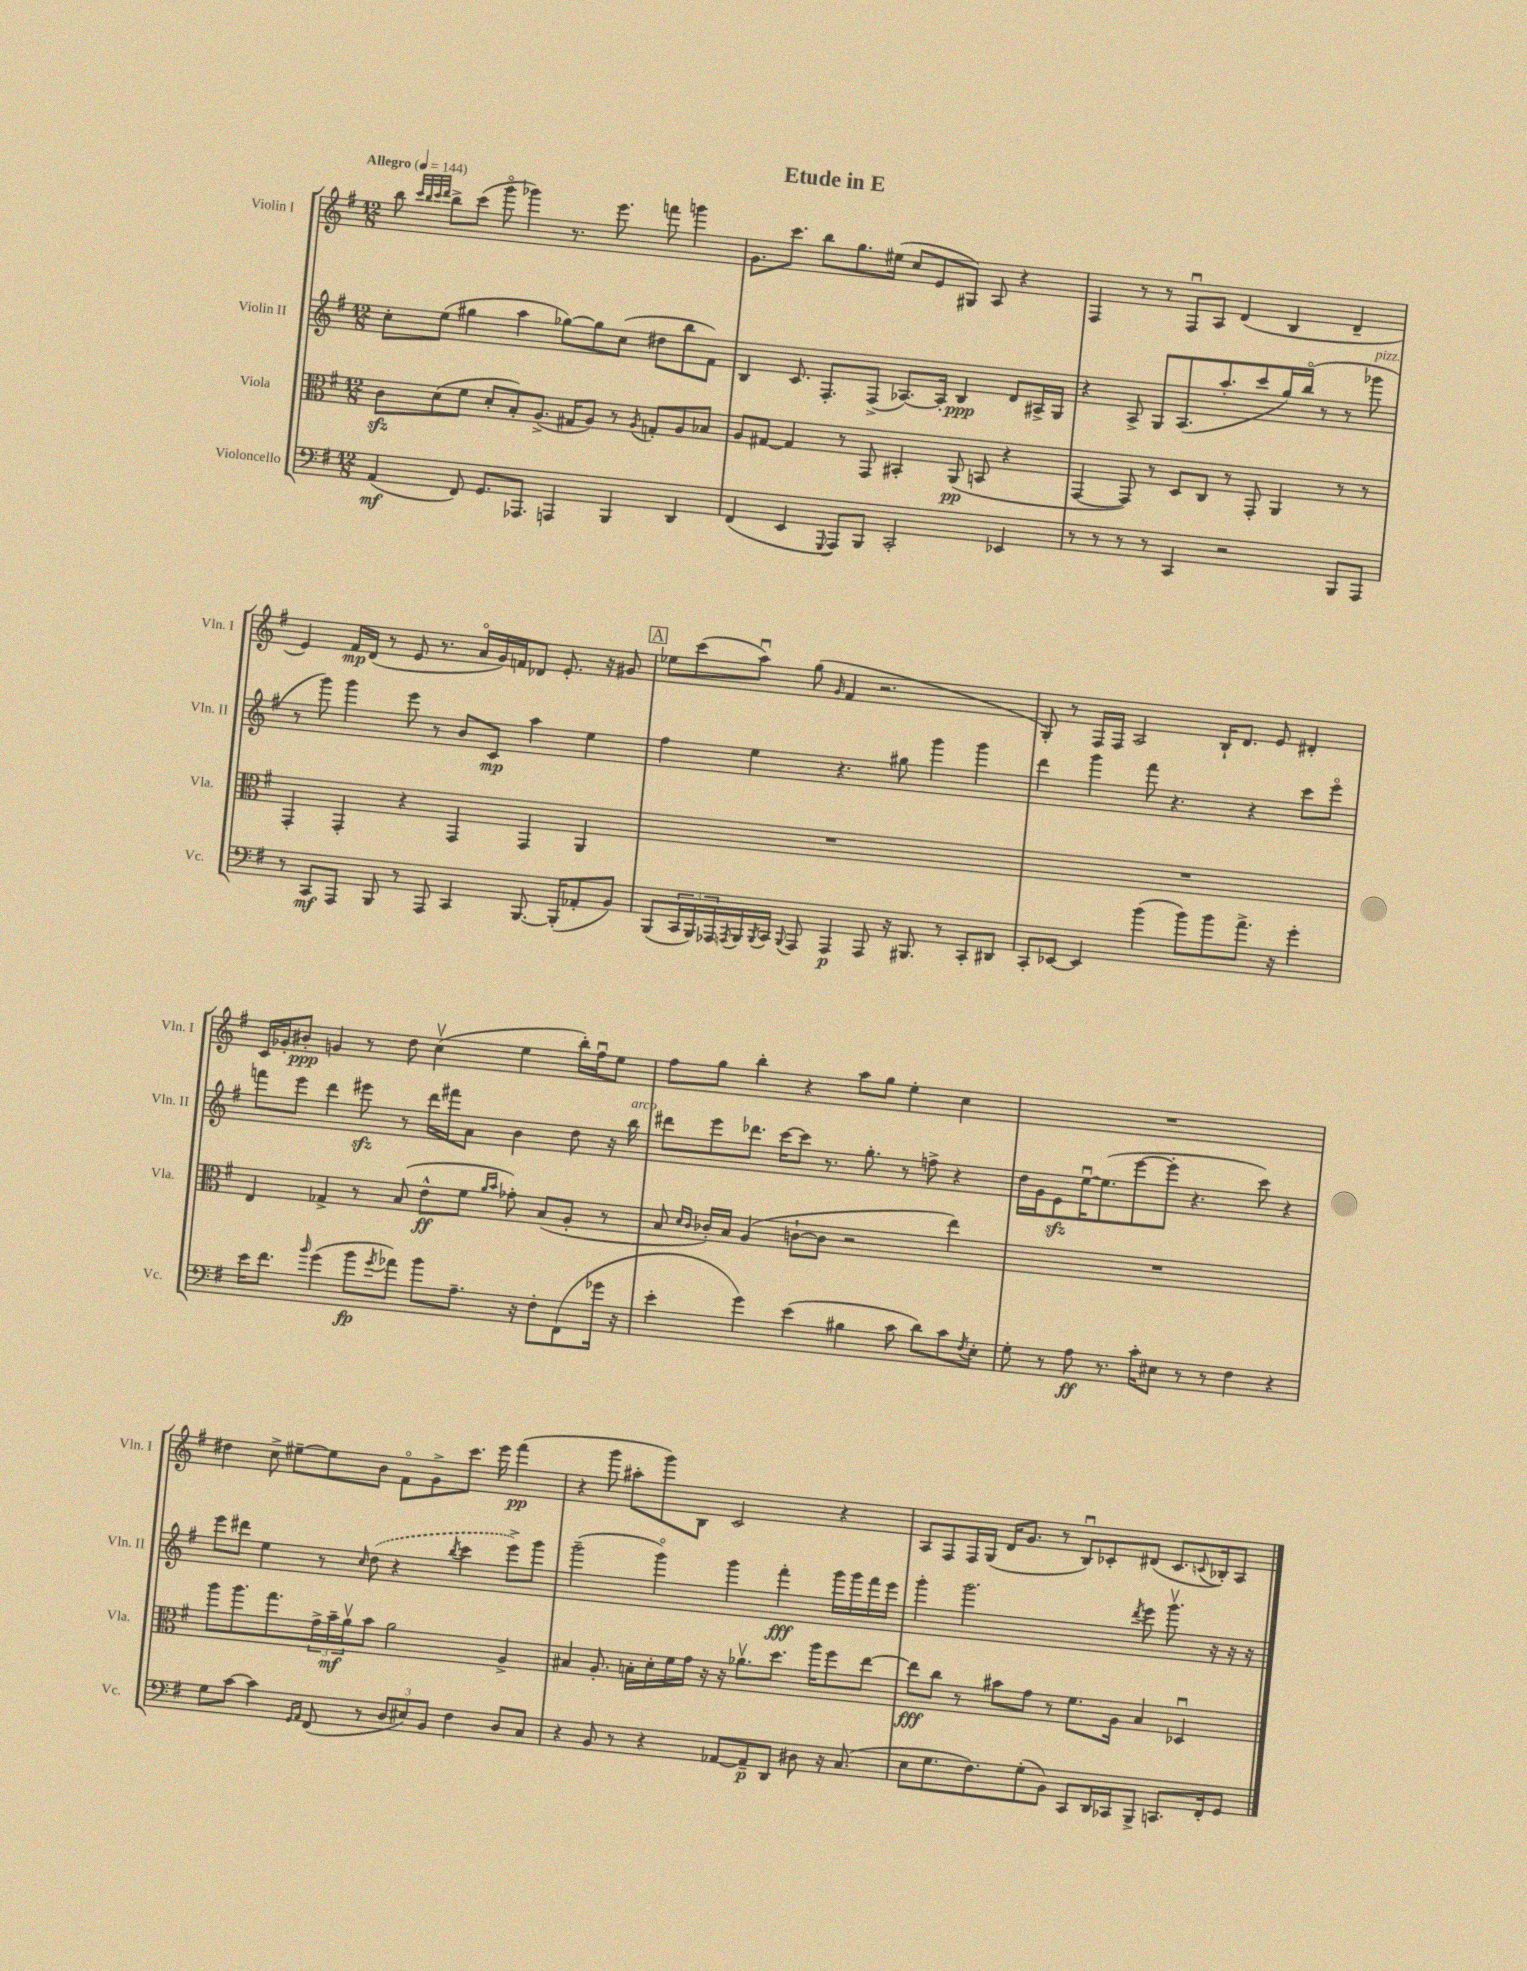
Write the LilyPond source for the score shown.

\header { title = "Etude in E" }
<<
\new StaffGroup <<
\new Staff = "s0" \with { instrumentName = "Violin I" shortInstrumentName = "Vln. I" } {
    \clef treble \key g \major \numericTimeSignature \time 12/8 \tempo "Allegro" 4 = 144
    b''8 \grace { c'''32 b''32 c'''32 d'''32 } b''8-> c'''8( g'''8\flageolet ges'''4) r8. e'''8. f'''8 g'''4 |
    g'8. c'''8. b''8 g''8. eis''16( c''8 e'8 gis8) a8 r4 |
    fis4 r8 r8 fis8\downbow a8 d'4( b4 d'4-- |
    e'4) fis'16\mp d'16( r8 e'8 r8. a'16\flageolet g'16) f'16 des'8 e'8.-. r16 gis'8 |
    \mark \markup { \box "A" } ees''8 c'''8( a''8\downbow) g''8( \grace { g'16 } fis'4 r2. |
    g8-.) r8 fis16 fis16 a2 b16-! d'8. e'8 dis'4-. |
    c'16 ges'16-. bis'8-.\ppp g'4 r8 d''8 c''4\upbow( e''4 b''16-.) fis''16\downbow e''8 |
    fis''8 g''8 b''4-. r4 a''8 g''8 e''4-. c''4 |
    R1. |
    dis''4 c''8-> eis''8~-- eis''8 b'8 fis'8\flageolet g'8-> c'''8. e'''16 fis'''4\pp( |
    r4 g'''8 ais''8-. g'''8) b8 c'2 r4 |
    a8 fis8 fis16 g16( d'16 g'8. r8 b8\downbow) ces'8-. dis'8( ces'8. \appoggiatura { c'8 } bes16-.) a8 \bar "|." |
}
\new Staff = "s1" \with { instrumentName = "Violin II" shortInstrumentName = "Vln. II" } {
    \clef treble \key g \major \numericTimeSignature \time 12/8
    c''8-. e''8( gis''4 a''4 ges''8~) ges''8 c''8( dis''8 b''8 fis'8) |
    b4 c'8. fis8.-. fis8->( aes8.~) aes16-. b4\ppp d'8 ais16-> g16 |
    r4 a8-> g8 a8.( a''8.-. c'''8 g''16) b''16\flageolet( r8 r8 ges'''8^\markup { \italic "pizz." } |
    r8 g'''8) g'''4 e'''8 r8 b'8 c'8\mp a''4 e''4 |
    \mark \markup { \box "A" } fis''4 e''4 r4. gis''8 g'''4 g'''4 |
    d'''4 g'''4 fis'''8 r4. r4 c'''8 e'''8\flageolet |
    f'''8 e'''8 d'''4 eis'''8\sfz r8 d'''16 fis'''16 a'8 b'4 d''8 r16 b''16^\markup { \italic "arco" } |
    dis'''8 e'''8 des'''8. c'''16~ c'''8 r8. g''8.-. r8 f''8-> r4 |
    d''16 g'16 e'8\sfz e''16~\downbow e''8.( e'''8~ e'''8-. r4. c'''8) r4 |
    e'''8 dis'''8 e''4 r8 \grace { c''16 } \once \slurDashed d''8( r4 \acciaccatura { b''8 } c'''4 e'''8->) g'''8 |
    g'''2--( g'''4\flageolet) g'''4 fis'''4-.\fff g'''16 g'''16 fis'''16 e'''16 |
    g'''4-. g'''2. \acciaccatura { d'''8 } e'''8 g'''8.\upbow r16 r16 r16 \bar "|." |
}
\new Staff = "s2" \with { instrumentName = "Viola" shortInstrumentName = "Vla." } {
    \clef alto \key g \major \numericTimeSignature \time 12/8
    c'8\sfz d'8( fis'8 d'8-. b8-.) a8.->( gis16 a8) r8 \acciaccatura { a8 } g8-. a8 bes8 |
    a8 gis8~ gis4 r8 g,8 bis,4-. a,8\pp( b,8 r4 |
    g,4~ g,8) r8 d8 c8 r8 g,8-. a,4 r8 r8 |
    g,4-. g,4-. r4 g,4 g,4 a,4 |
    \mark \markup { \box "A" } R1. |
    R1. |
    e4 ges4-> r8 b8( e'8-^\ff fis'8 \grace { a'16 b'16 } ges'8-.) b8( a8-. r8 |
    b8 \grace { d'16 c'16 } ces'16-.) b16 a4( c'8~-! c'8 r2 e''4) |
    R1. |
    a''8 a''8. g''8. \tuplet 3/2 { g'16-> b'16--\mf a'16\upbow } b'8 a'2 a4-> |
    bis4 a8.-. b16-. d'16-. fis'16 g'16 r16 r16 aes'8.\upbow d''8. a''16 fis''8 e''8~ |
    e''8\fff c''8 r8 bis'8 g'8 r8 fis'8. a16 b4 des4\downbow \bar "|." |
}
\new Staff = "s3" \with { instrumentName = "Violoncello" shortInstrumentName = "Vc." } {
    \clef bass \key g \major \numericTimeSignature \time 12/8
    a,4\mf( fis,8) g,8. aes,,8. a,,4 b,,4 d,4 |
    fis,4( e,4 \appoggiatura { g,,8 } a,,8) b,,8 c,2-. ees,4 |
    r8 r8 r8 r8 c,4 r2 b,,8 a,,8 |
    r8 c,8\mf a,,8 b,,8 r8 a,,8 c,4 b,,8.~ b,,16-.( aes,8-. b,8) |
    \mark \markup { \box "A" } b,,8( \tuplet 3/2 { c,16 b,,16) aes,,16 } \acciaccatura { a,,8 } b,,16 \acciaccatura { b,,8 } c,16 \appoggiatura { b,,8 } a,,8 a,,4\p a,,8 r16 bis,,8. r8 c,8-. dis,8 |
    c,8-. ees,8~ ees,4 b'4( b'8) b'8 a'8.-> r16 g'4-. |
    e'16 fis'8. \grace { b'16 } g'4( b'8\fp \acciaccatura { g'8 } aes'8) b'8 a8.-- r16 fis8-. fis,8( ges'16 r16 |
    e'4-. g'4) e'4( bis4 c'8 d'8) c'8 \acciaccatura { fis8 } e8-. |
    g8-. r8 a8\ff r8. c'16-. eis8 r8 r8 fis4 r4 |
    g8 c'8~ c'4 \grace { g,16 a,16 } fis,8( r8 \tuplet 3/2 { d8 eis8) b,8 } fis4 d8 c8 |
    r4 b,8 r8 r4 aes,8~ aes,8--\p d,8 dis8 r16 c8.( |
    e8 g8. fis8.) g8-.( b,8) c,8 d,16 ces,16 b,,8-> c,8. fis,16-. g,8 \bar "|." |
}
>>
>>
\layout { \context { \Score \remove "Bar_number_engraver" } }
